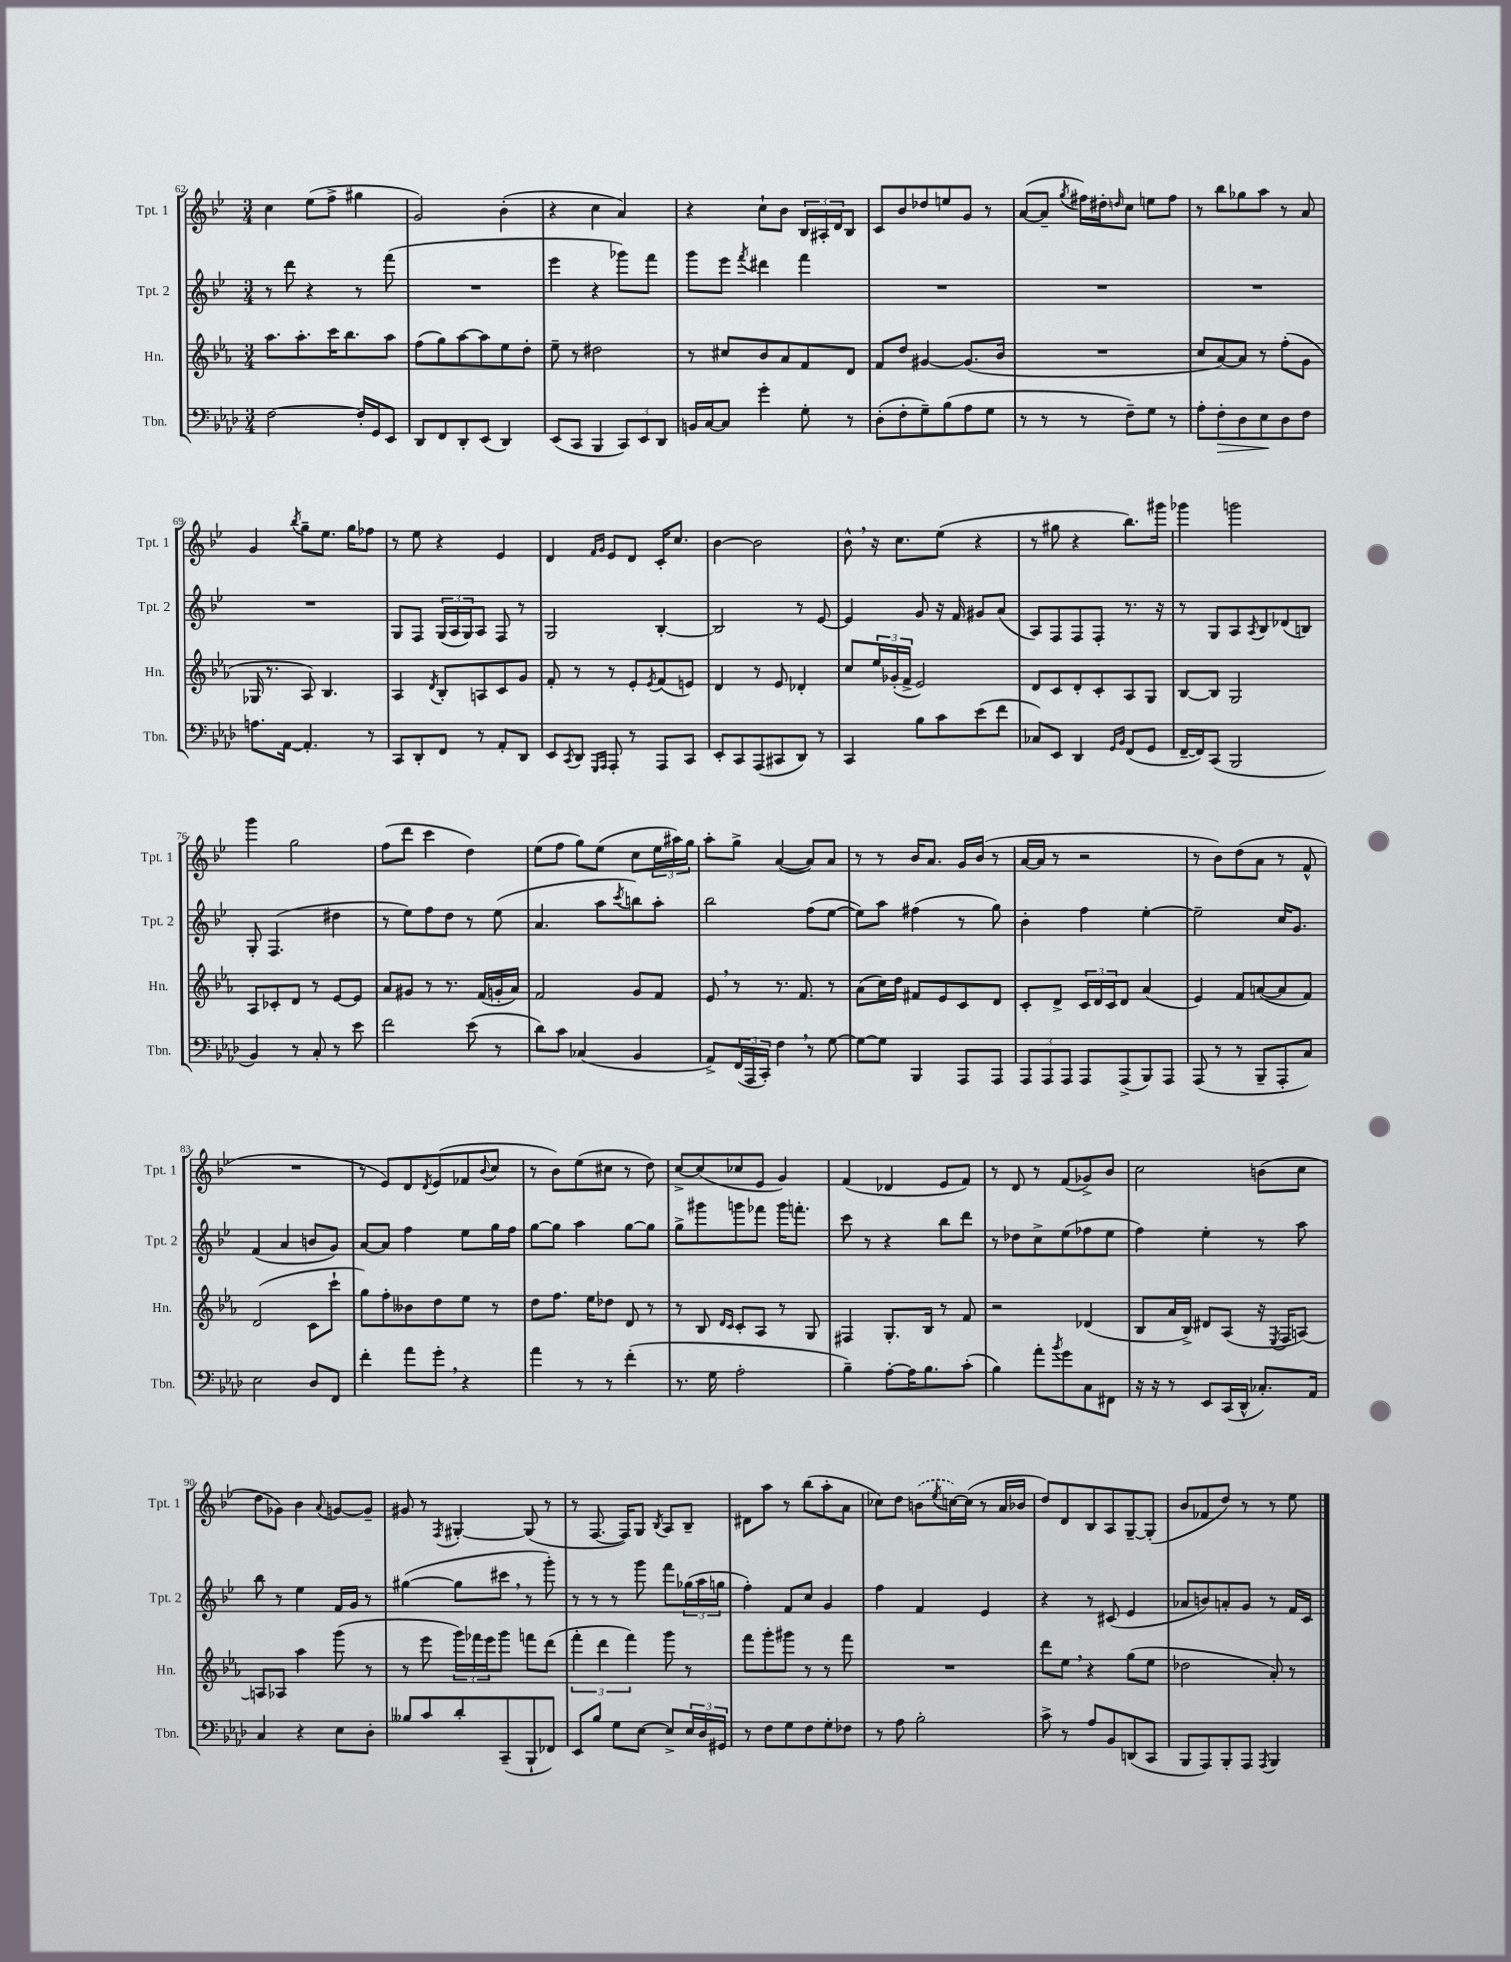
<<
\new StaffGroup <<
\new Staff = "s0" \with { instrumentName = "Tpt. 1" shortInstrumentName = "Tpt. 1" } {
    \clef treble \key bes \major \numericTimeSignature \time 3/4
    c''4 ees''8( f''8-> gis''4 |
    g'2) bes'4-.( |
    r4 c''4 a'4) |
    r4 c''8-! bes'8 \tuplet 3/2 { bes16 ais16-. d'16 } bes8 |
    c'8 bes'8 des''8 e''8 g'8 r8 |
    a'8~( a'8-- \acciaccatura { g''8 } fis''16) dis''16-. \grace { d''16 } c''8 e''8 fis''8 |
    r8 bes''8 ges''8 a''8 r8 a'8 |
    g'4 \acciaccatura { bes''8 } g''8-- ees''8. g''16 fes''8 |
    r8 ees''8 r4 ees'4 |
    d'4 \grace { f'16 g'16 } ees'8 d'8 c'16-. c''8. |
    bes'4~ bes'2 |
    bes'8-^ \breathe r16 c''8. ees''8( r4 |
    r8 gis''8 r4 bes''8.) gis'''16 |
    ges'''4 g'''2 |
    g'''4 g''2 |
    f''8( d'''8 c'''4 d''4) |
    ees''8( f''8 g''8) ees''8( c''8 \tuplet 3/2 { ees''16 ais''16) g''16 } |
    a''8-. g''8-> a'4~( a'8) a'8 |
    r8 r8 bes'16 a'8. g'16 bes'16( r8 |
    a'16~ a'16 r8 r2 |
    r8 bes'8) d''8( a'8 r8 f'8-^ |
    R2. |
    r8 ees'8) d'8 \acciaccatura { d'8 } ees'8( fes'8 \appoggiatura { bes'8 } c''8 |
    r8 bes'8) ees''8( cis''8 r8 d''8) |
    c''8~-> c''8( ces''8 ees'8 g'4) |
    f'4( des'4 ees'8 f'8) |
    r8 d'8 r8 f'8( ges'8->) bes'8 |
    c''2 b'8( c''8 |
    d''8 ges'8) bes'4 \appoggiatura { a'8 } g'8~ g'8-- |
    gis'8 r8 \acciaccatura { f8 } gis4~-. gis8( r8 |
    r8 f8.~ f16) g8 \acciaccatura { bes8 } a8 bes8-- |
    dis'8 a''8 r8 bes''8( a''8-. a'8 |
    ces''8) d''8 \once \slurDashed b'8( \acciaccatura { ees''8 } c''16~) c''16( r8 a'16 bes'16 |
    d''8) d'8 bes8 a8 g8~-- g8-.( |
    bes'8 fes'8 d''8) r8 r8 ees''8 \bar "|." |
}
\new Staff = "s1" \with { instrumentName = "Tpt. 2" shortInstrumentName = "Tpt. 2" } {
    \clef treble \key bes \major \numericTimeSignature \time 3/4
    r8 d'''8 r4 r8 f'''8( |
    R2. |
    ees'''4 r4 ges'''8) f'''8 |
    g'''8 ees'''8 \acciaccatura { f'''8 } dis'''4 f'''4 |
    R2. |
    R2. |
    R2. |
    R2. |
    g8 f8 \tuplet 3/2 { g16( a16 g16) } a8 f8 r8 |
    g2 bes4~-. |
    bes2 r8 ees'8~ |
    ees'4 g'8 r16 f'16 gis'8 a'8( |
    a8) f8 f8 f8-. r8. r16 |
    r8 g8 a8 \acciaccatura { a8 } bes8 des'8( b8) |
    g8-. f4.( dis''4 |
    r8 ees''8) f''8 d''8 r8 ees''8( |
    a'4. a''8 \acciaccatura { c'''8 } b''8) a''8-. |
    bes''2 f''8( ees''8~ |
    ees''8) a''8 fis''4( r8 g''8) |
    bes'4-. f''4 ees''4~-. |
    ees''2-- c''16 g'8. |
    f'4( a'4 b'8 g'8) |
    a'8~ a'8 f''4 ees''8 g''16 f''16 |
    g''8~ g''8 a''4 g''8~ g''8 |
    g''8-> gis'''8 g'''8 fes'''8 g'''16 f'''8.-. |
    c'''8 r8 r4 bes''8 d'''8 |
    r8 des''8 c''8-> ees''8( fes''8 ees''8 |
    f''4) ees''4-. r8 a''8 |
    bes''8 r8 ees''4 f'16 g'16 r8 |
    gis''4~( gis''8 cis'''8 \breathe r8 g'''8-.) |
    r8 r8 r8 g'''8 f'''8 \tuplet 3/2 { ges''16( a''16 g''16 } |
    f''4-.) f'8 c''8 g'4 |
    f''4 f'4 ees'4 |
    r4 r8 cis'8( ees'4 |
    aes'8 b'8) a'8-. g'8 r8 f'16 c'16 \bar "|." |
}
\new Staff = "s2" \with { instrumentName = "Hn." shortInstrumentName = "Hn." } {
    \clef treble \key ees \major \numericTimeSignature \time 3/4
    aes''8. aes''8.-. c'''16 bes''8. aes''8 |
    f''8( g''8) aes''8~ aes''8 ees''8 d''8-. |
    ees''8-- r8 dis''2 |
    r8 cis''8 bes'8 aes'8 f'8 d'8 |
    f'8 d''8 gis'4~ gis'8.( bes'16 |
    R2. |
    c''8 aes'8~) aes'8 r8 f''8-.( g'8 |
    ges16 r8. aes8) bes4. |
    aes4 \acciaccatura { d'8 } bes8-. a8 c'8 g'8 |
    f'8-. r8 r8 ees'8-. \acciaccatura { ees'8 } f'8( e'8) |
    d'4 r8 ees'8 des'4-. |
    c''8 \tuplet 3/2 { ees''16 ges'16-.( f'16-> } ees'2) |
    d'8 c'8 d'8-. c'8-. aes8 g8 |
    bes8~ bes8 g2 |
    aes8 ces'8-. d'8 r8 ees'8~ ees'8 |
    aes'8 gis'8 r8 r8. f'16( g'16-. aes'16) |
    f'2 g'8 f'8 |
    ees'8 \breathe r8 r8. f'8. r8 |
    aes'8( c''16) d''16 fis'8 ees'8 c'8 d'8 |
    c'8-. d'8-> \tuplet 3/2 { c'16 d'16 c'16 } d'8 aes'4( |
    ees'4) f'8 a'8~( a'8 f'8) |
    d'2( c'8 c'''8-! |
    g''8) f''8-. beses'8 d''8 ees''8 r8 |
    d''8 f''8. ees''16 des''8 d'8 r8 |
    r8 bes8 \grace { d'16 c'16 } c'8-. aes8 r8 g8 |
    fis4 g8.-. bes16 r8 f'8 |
    r2 des'4( |
    bes8 aes'16 bes16->) dis'8 aes8( r16 \acciaccatura { ees8 } f16 a8~) |
    a8 aes8 aes''4 g'''8( r8 |
    r8 ees'''8 \tuplet 3/2 { g'''16) fes'''16 ees'''16 } g'''8 f'''8 d'''8( |
    \tuplet 3/2 { f'''4-. d'''4 f'''4) } g'''8 r8 |
    f'''8 g'''8-. gis'''8 r8 r8 f'''8 |
    R2. |
    d'''8 ees''8 \breathe r4 g''8( ees''8 |
    des''2 aes'8-.) r8 \bar "|." |
}
\new Staff = "s3" \with { instrumentName = "Tbn." shortInstrumentName = "Tbn." } {
    \clef bass \key aes \major \numericTimeSignature \time 3/4
    f2~ f16-. g,16 ees,8 |
    des,8 f,8 des,8-. ees,8( des,4) |
    ees,8( c,8 bes,,4 \tuplet 3/2 { c,8) ees,8 des,8 } |
    b,16 c16~ c8 g'4-. g8-. r8 |
    des8-.( f8-. g8--) bes8( aes8 g8 |
    r8 r8 r8 f8--) g8 r8 |
    aes8-. f8-.\> des8 ees8\! des8 f8 |
    a8. aes,16~ aes,4.-. r8 |
    c,8 des,8-. f,8 r8 aes,8-. des,8 |
    ees,8 \acciaccatura { c,8 } des,8 \grace { g,,16 aes,,16 } aes,,8-. r8 aes,,8 c,8 |
    ees,8-. c,8 aes,,8( cis,8 des,8) r8 |
    c,4 bes8 c'8 ees'8( f'8 |
    ces8) ees,8 des,4 \grace { g,16 bes,16 } f,8( g,8 |
    f,16~-- f,16) c,8( bes,,2 |
    bes,4) r8 c8-. r8 ees'8 |
    f'2 ees'8( r8 |
    des'8) c'8 ces4( bes,4 |
    aes,8->) \tuplet 3/2 { f,16( aes,,16 c,16-.) } f4 \breathe r8 g8~ |
    g8~ g8 bes,,4 aes,,8 aes,,8 |
    \tuplet 3/2 { aes,,8 aes,,8 aes,,8 } aes,,8 aes,,8->( bes,,8) aes,,8 |
    aes,,8( r8 r8 bes,,8-- aes,,8-. c8) |
    ees2 des8 f,8 |
    f'4-. aes'8 g'8-. \breathe r4 |
    aes'4 r8 r8 f'4-.( |
    r8. g16 aes2-. |
    bes4--) aes8~-. aes16 bes8. c'8-.( |
    bes4) aes'8-. \acciaccatura { bes'8 } g'8 c8 fis,8 |
    r16 r16 r8 ees,8 c,16( des,16-^ ces8.-.) aes,16 |
    c4 r4 ees8 des8-. |
    beses8 c'8 des'8-. c,8--( bes,,8-! fes,8) |
    ees,8 bes8 g8 ees8~ ees8-> \tuplet 3/2 { ees16 des16 gis,16 } |
    r8 f8 g8 f8 g8-. fes8 |
    r8 aes8 bes2-. |
    c'8-> r8 aes8 bes,8 d,8( c,8 |
    bes,,8 aes,,8) bes,,8-. aes,,8 \acciaccatura { aes,,8 } bes,,4 \bar "|." |
}
>>
>>
\layout { \context { \Score currentBarNumber = #62 } }
